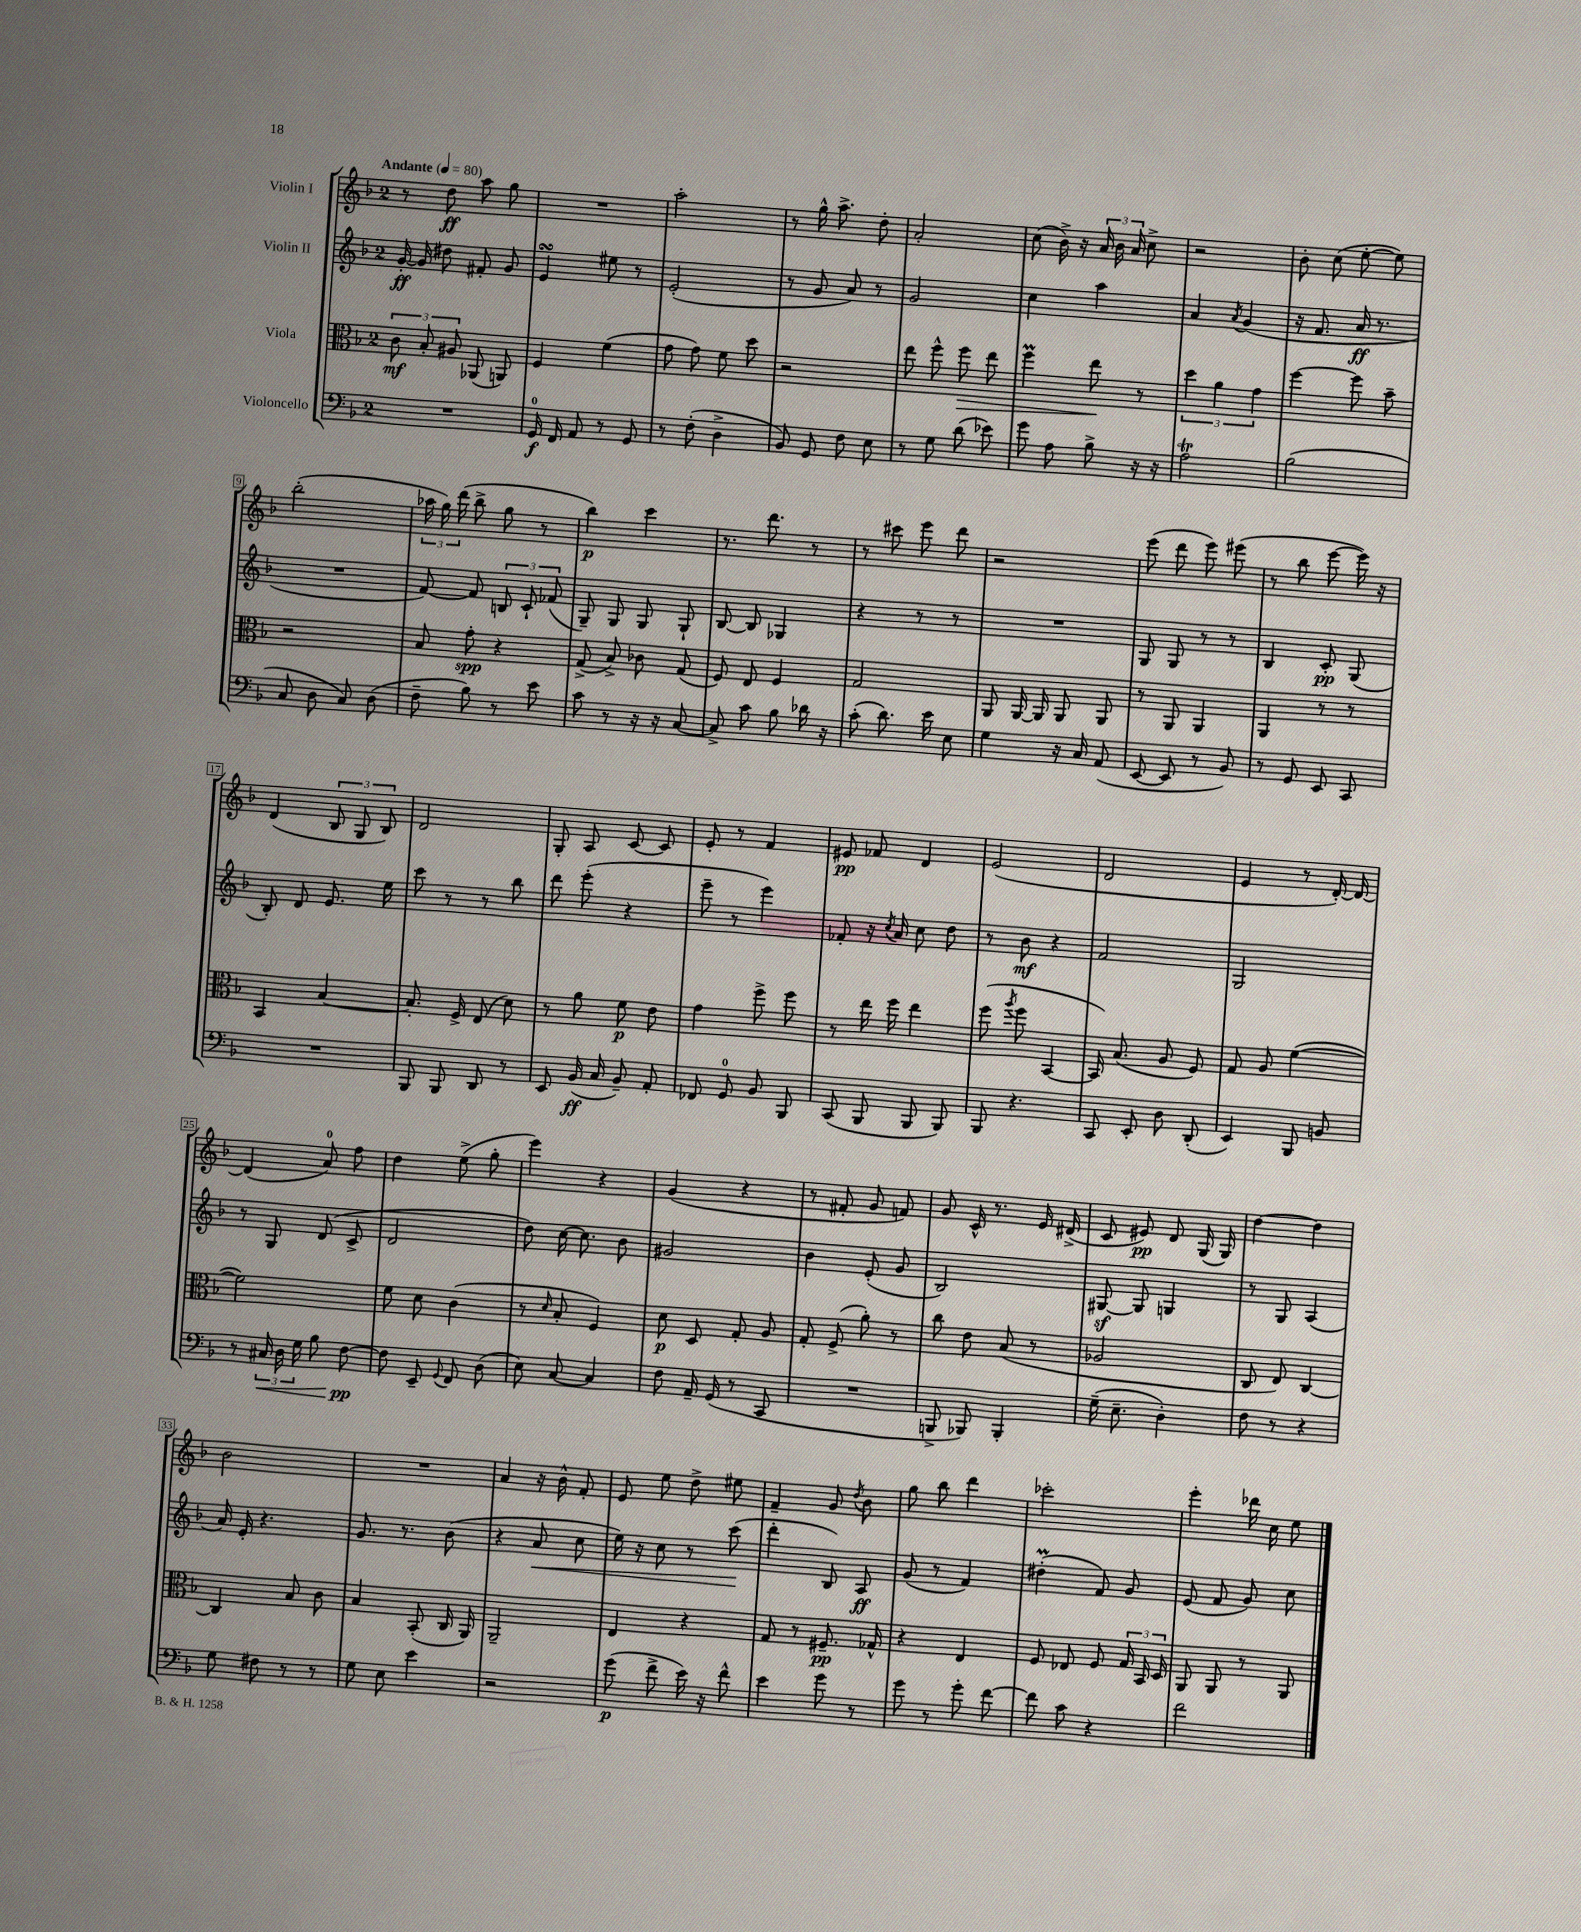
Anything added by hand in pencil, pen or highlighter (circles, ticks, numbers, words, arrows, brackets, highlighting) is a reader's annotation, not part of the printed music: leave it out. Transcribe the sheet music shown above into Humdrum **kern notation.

**kern	**dynam	**kern	**dynam	**kern	**dynam	**kern	**dynam
*part4	*part4	*part3	*part3	*part2	*part2	*part1	*part1
*staff4	*staff4	*staff3	*staff3	*staff2	*staff2	*staff1	*staff1
*I"Violoncello	*	*I"Viola	*	*I"Violin II	*	*I"Violin I	*
*clefF4	*	*clefC3	*	*clefG2	*	*clefG2	*
*k[b-]	*	*k[b-]	*	*k[b-]	*	*k[b-]	*
*M2/4	*	*M2/4	*	*M2/4	*	*M2/4	*
*MM80	*	*MM80	*	*MM80	*	*MM80	*
=1	=1	=1	=1	=1	=1	=1	=1
!	!	!	!	!	!	!LO:TX:a:B:t=Andante	!
2r	.	12c\	mf	[16g'/	ff	8r	.
.	.	.	.	16g/]	.	.	.
.	.	12B-'/	.	.	.	.	.
.	.	.	.	8dd#X\	.	8dd\	ff
.	.	12A#X/	.	.	.	.	.
.	.	(8AA-X/	.	8f#X'/	.	8aa\	.
.	.	8AAn/)	.	8g/	.	8gg\	.
=2	=2	=2	=2	=2	=2	=2	=2
16GG/	f	4F/	.	4esSsS/	.	2r	.
16FF/	.	.	.	.	.	.	.
8AA/	.	.	.	.	.	.	.
8r	.	(4f\	.	8ee#X\	.	.	.
8GG/	.	.	.	8r	.	.	.
=3	=3	=3	=3	=3	=3	=3	=3
8r	.	8g\	.	(2e'/	.	2aa'\	.
(8F'\	.	8g\)	.	.	.	.	.
4D^\	.	8f\	.	.	.	.	.
.	.	8dd\	.	.	.	.	.
=4	=4	=4	=4	=4	=4	=4	=4
8BB-/)	.	2r	.	8r	.	8r	.
8GG/	.	.	.	8g/	.	16gg^^\	.
.	.	.	.	.	.	8.aa^\	.
8F\	.	.	.	8a/)	.	.	.
8E\	.	.	.	8r	.	8dd'\	.
=5	=5	=5	=5	=5	=5	=5	=5
8r	.	8ee\	.	2g/	.	2a'/	.
8G\	.	8ff^^\	.	.	.	.	.
!	!	!	!LO:HP:b	!	!	!	!
(8d\	.	8ff\	>	.	.	.	.
8e-X\)	.	8ee\	.	.	.	.	.
=6	=6	=6	=6	=6	=6	=6	=6
8g\	.	4ffM\	.	4cc\	.	(8cc\	.
8A\	.	.	.	.	.	16b-^\)	.
.	.	.	.	.	.	16r	.
8B-^\	.	8ee\	.	4aa\	.	24a/	.
.	.	.	.	.	.	24b-\	.
.	.	.	.	.	.	24a/	.
16r	.	8r	]	.	.	8cc^\	.
16r	.	.	.	.	.	.	.
=7	=7	=7	=7	=7	=7	=7	=7
2At\	.	6dd\	.	4a/	.	2r	.
.	.	6a\	.	.	.	.	.
.	.	.	.	8qa/	.	.	.
.	.	.	.	(4g/	.	.	.
.	.	6g\	.	.	.	.	.
=8	=8	=8	=8	=8	=8	=8	=8
(2B-\	.	[4ff\	.	16r	.	8b-'\	.
.	.	.	.	8.f/	.	.	.
.	.	.	.	.	.	(8cc\	.
.	.	8ff\]	.	16a/	ff	[8ee'\	.
.	.	.	.	8.r	.	.	.
.	.	8b-~\	.	.	.	8ee\])	.
!!LO:LB:g=z
=9	=9	=9	=9	=9	=9	=9	=9
8C/	.	2r	.	2r	.	(2bb-'\	.
8D\	.	.	.	.	.	.	.
8C/)	.	.	.	.	.	.	.
(8D\	.	.	.	.	.	.	.
=10	=10	=10	=10	=10	=10	=10	=10
8F~\	.	8B-/	.	[8f/)	.	24aa-X\	.
.	.	.	.	.	.	24gg\)	.
.	.	.	.	.	.	(24ddd\	.
8B-\)	.	8g'\	spp	8f/]	.	8bb-^\	.
8r	.	4r	.	12Bn/	.	8gg\	.
.	.	.	.	12c`/	.	.	.
8e\	.	.	.	.	.	8r	.
.	.	.	.	(12f-X/	.	.	.
=11	=11	=11	=11	=11	=11	=11	=11
8c\	.	(8G^/	.	8G~/)	.	4bb-\)	p
8r	.	8B-^/)	.	8G/	.	.	.
16r	.	8c-X\	.	8G/	.	4ccc\	.
16r	.	.	.	.	.	.	.
[8C/	.	(8G/	.	8G`/	.	.	.
=12	=12	=12	=12	=12	=12	=12	=12
8C^/]	.	8F/)	.	[8B-/	.	8.r	.
8c\	.	8E/	.	8B-/]	.	.	.
.	.	.	.	.	.	8.ddd\	.
8B-\	.	4F/	.	4G-X/	.	.	.
16d-X\	.	.	.	.	.	8r	.
16r	.	.	.	.	.	.	.
=13	=13	=13	=13	=13	=13	=13	=13
(8c'\	.	2G/	.	4r	.	8r	.
8.d\)	.	.	.	.	.	8ccc#X\	.
.	.	.	.	8r	.	8eee\	.
16e\	.	.	.	.	.	.	.
8E\	.	.	.	8r	.	8ddd\	.
=14	=14	=14	=14	=14	=14	=14	=14
4G\	.	8AA/	.	2r	.	2r	.
.	.	[16AA/	.	.	.	.	.
.	.	16AA/]	.	.	.	.	.
16r	.	8AA/	.	.	.	.	.
16C/	.	.	.	.	.	.	.
(8AA/	.	8AA/	.	.	.	.	.
=15	=15	=15	=15	=15	=15	=15	=15
[8EE/	.	8r	.	8G/	.	(8eee\	.
8EE/]	.	8AA/	.	8G/	.	8ddd\	.
8r	.	4AA/	.	8r	.	8eee\)	.
8BB-/)	.	.	.	8r	.	(8eee#X\	.
=16	=16	=16	=16	=16	=16	=16	=16
8r	.	4AA/	.	4B-/	.	8r	.
8GG/	.	.	.	.	.	8bb-\	.
8EE/	.	8r	.	8c'/	pp	[8eee\	.
8CC/	.	8r	.	(8G/	.	16eee\])	.
.	.	.	.	.	.	16r	.
!!LO:LB:g=z
=17	=17	=17	=17	=17	=17	=17	=17
2r	.	4BB-/	.	8B-'/)	.	(4d/	.
.	.	.	.	8d/	.	.	.
.	.	[4B-/	.	8.e/	.	12B-/	.
.	.	.	.	.	.	12G/	.
.	.	.	.	.	.	12B-/)	.
.	.	.	.	16ee\	.	.	.
=18	=18	=18	=18	=18	=18	=18	=18
8BBB-/	.	8.B-'/]	.	8ccc\	.	2d/	.
8BBB-/	.	.	.	8r	.	.	.
.	.	16F^/	.	.	.	.	.
8DD/	.	(8E/	.	8r	.	.	.
8r	.	8d\)	.	8bb-\	.	.	.
=19	=19	=19	=19	=19	=19	=19	=19
8EE/	.	8r	.	8ddd\	.	8G'/	.
(16BB-/	ff	8a\	.	(8eee'\	.	8A/	.
16C/	.	.	.	.	.	.	.
8BB-~/)	.	8f\	p	4r	.	[8c/	.
8AA'/	.	8e\	.	.	.	8c/]	.
=20	=20	=20	=20	=20	=20	=20	=20
8FF-X/	.	4g\	.	8eee~\	.	8e'/	.
8GG/	.	.	.	8r	.	8r	.
8BB-/	.	8ff^\	.	4eee\)	.	4f/	.
8BBB-/	.	8ff\	.	.	.	.	.
=21	=21	=21	=21	=21	=21	=21	=21
(8CC/	.	8r	.	8f-X'/	.	8e#X/	pp
8BBB-/	.	16ee\	.	16r	.	8f-X/	.
.	.	.	.	8qcc/	.	.	.
.	.	16ff\	.	16a/	.	.	.
8BBB-/	.	4ee\	.	8cc\	.	4d/	.
8BBB-/)	.	.	.	8dd\	.	.	.
=22	=22	=22	=22	=22	=22	=22	=22
8BBB-/	.	(8ff\	.	8r	.	(2e/	.
.	.	8qaa/	.	.	.	.	.
4.r	.	8ff\	.	8b-\	mf	.	.
.	.	[4BB-/	.	4r	.	.	.
=23	=23	=23	=23	=23	=23	=23	=23
8CC/	.	16BB-/])	.	2f/	.	2d/	.
.	.	(8.B-/	.	.	.	.	.
8EE'/	.	.	.	.	.	.	.
8D\	.	8A/	.	.	.	.	.
(8DD'/	.	8F/)	.	.	.	.	.
=24	=24	=24	=24	=24	=24	=24	=24
4EE/)	.	8G/	.	2G/	.	4e/	.
.	.	8A/	.	.	.	.	.
8BBB-/	.	([4f\	.	.	.	8r	.
8BBn/	.	.	.	.	.	[16d'/)	.
.	.	.	.	.	.	16d/_	.
!!LO:LB:g=z
=25	=25	=25	=25	=25	=25	=25	=25
8r	.	2f\])	.	8r	.	(4d/]	.
!	!LO:HP:b	!	!	!	!	!	!
24C#X/	<	.	.	8G/	.	.	.
24D\	.	.	.	.	.	.	.
24G\	.	.	.	.	.	.	.
8B-\	.	.	.	(8d/	.	8a/)	.
[8F\	pp	.	.	8c^/	.	8ff\	.
.	[	.	.	.	.	.	.
=26	=26	=26	=26	=26	=26	=26	=26
8F\]	.	8f\	.	2d/	.	4dd\	.
8EE~/	.	8d\	.	.	.	.	.
8qqGG/	.	.	.	.	.	.	.
8FF/	.	(4c\	.	.	.	(8ee^\	.
(8D\	.	.	.	.	.	8gg'\	.
=27	=27	=27	=27	=27	=27	=27	=27
8E\)	.	8r	.	8dd\)	.	4eee\)	.
.	.	16qqd/	.	.	.	.	.
[8C/	.	8B-'/	.	[16cc\	.	.	.
.	.	.	.	8.cc\]	.	.	.
4C/]	.	4F/)	.	.	.	4r	.
.	.	.	.	8b-\	.	.	.
=28	=28	=28	=28	=28	=28	=28	=28
8F\	.	8d\	p	2g#X/	.	(4g/	.
16AA~/	.	8D/	.	.	.	.	.
(16GG/	.	.	.	.	.	.	.
8r	.	8G'/	.	.	.	4r	.
8CC/	.	8A/	.	.	.	.	.
=29	=29	=29	=29	=29	=29	=29	=29
2r	.	8G'/	.	4b-\	.	8r	.
.	.	(8F^/	.	.	.	8f#X'/	.
.	.	8a'\)	.	(8e'/	.	8g/	.
.	.	8r	.	8g/	.	8fn/)	.
=30	=30	=30	=30	=30	=30	=30	=30
8BBBn^/	.	8cc\	.	2B-/)	.	8g/	.
8BBB-X/)	.	8e\	.	.	.	16c^^/	.
.	.	.	.	.	.	8.r	.
4BBB-'/	.	(8B-/	.	.	.	.	.
.	.	8r	.	.	.	16e/	.
.	.	.	.	.	.	(16d#X^/	.
=31	=31	=31	=31	=31	=31	=31	=31
(16G~\	.	2A-X/	.	[8G#Xz/	.	8c/	.
8.E~\	.	.	.	.	.	.	.
.	.	.	.	8G#/]	.	8e#X/)	pp
4D'\)	.	.	.	4Gn/	.	8d/	.
.	.	.	.	.	.	(16G/	.
.	.	.	.	.	.	16G/)	.
=32	=32	=32	=32	=32	=32	=32	=32
8F\	.	8C/	.	8r	.	[4dd\	.
8r	.	8E/)	.	8G/	.	.	.
4r	.	[4C/	.	(4A/	.	4dd\]	.
!!LO:LB:g=z
=33	=33	=33	=33	=33	=33	=33	=33
8G\	.	4C/]	.	16a/)	.	2b-\	.
.	.	.	.	16e'/	.	.	.
8F#X\	.	.	.	4.r	.	.	.
8r	.	8B-/	.	.	.	.	.
8r	.	8c\	.	.	.	.	.
=34	=34	=34	=34	=34	=34	=34	=34
8G\	.	4B-/	.	8.g/	.	2r	.
8E\	.	.	.	.	.	.	.
.	.	.	.	8.r	.	.	.
4e\	.	(8BB-'/	.	.	.	.	.
.	.	16C/	.	(8b-\	.	.	.
.	.	16AA/)	.	.	.	.	.
=35	=35	=35	=35	=35	=35	=35	=35
2r	.	2AA~/	.	4r	.	4a/	.
!	!	!	!	!	!LO:HP:b	!	!
.	.	.	.	8a/	<	16r	.
.	.	.	.	.	.	16b-^^\	.
.	.	.	.	8cc\	.	8f'/	.
=36	=36	=36	=36	=36	=36	=36	=36
(8g\	p	4E/	.	16ee\)	.	8e/	.
.	.	.	.	16r	.	.	.
8f^\	.	.	.	8cc\	.	8ee\	.
16e\)	.	4r	.	8r	.	8dd^\	.
16r	.	.	.	.	.	.	.
8f^^\	.	.	.	(8ccc\	.	8ee#X\	.
.	.	.	.	.	[	.	.
=37	=37	=37	=37	=37	=37	=37	=37
4e\	.	8G/	.	4ddd'\	.	4f~/	.
.	.	8r	.	.	.	.	.
8g\	.	8.F#X~/	pp	8B-/)	.	8g/	.
.	.	.	.	.	.	8qdd/	.
8r	.	.	.	8A/	ff	8b-\	.
.	.	16G-X^^/	.	.	.	.	.
=38	=38	=38	=38	=38	=38	=38	=38
8g\	.	4r	.	(8g/	.	8gg\	.
8r	.	.	.	8r	.	8bb-\	.
8g'\	.	4E/	.	4f/)	.	4ddd\	.
[8f\	.	.	.	.	.	.	.
=39	=39	=39	=39	=39	=39	=39	=39
8f\]	.	8F/	.	(4dd#Xm'\	.	2ccc-X'\	.
8c\	.	8E-X/	.	.	.	.	.
4r	.	8F/	.	8f/)	.	.	.
.	.	24G/	.	8g/	.	.	.
.	.	24BB-/	.	.	.	.	.
.	.	24D/	.	.	.	.	.
=40	=40	=40	=40	=40	=40	=40	=40
2f\	.	8AA/	.	(8e/	.	4eee'\	.
.	.	8AA/	.	8f/	.	.	.
.	.	8r	.	8g/)	.	16ddd-X\	.
.	.	.	.	.	.	16cc\	.
.	.	8AA/	.	8cc\	.	8ee\	.
==	==	==	==	==	==	==	==
*-	*-	*-	*-	*-	*-	*-	*-
